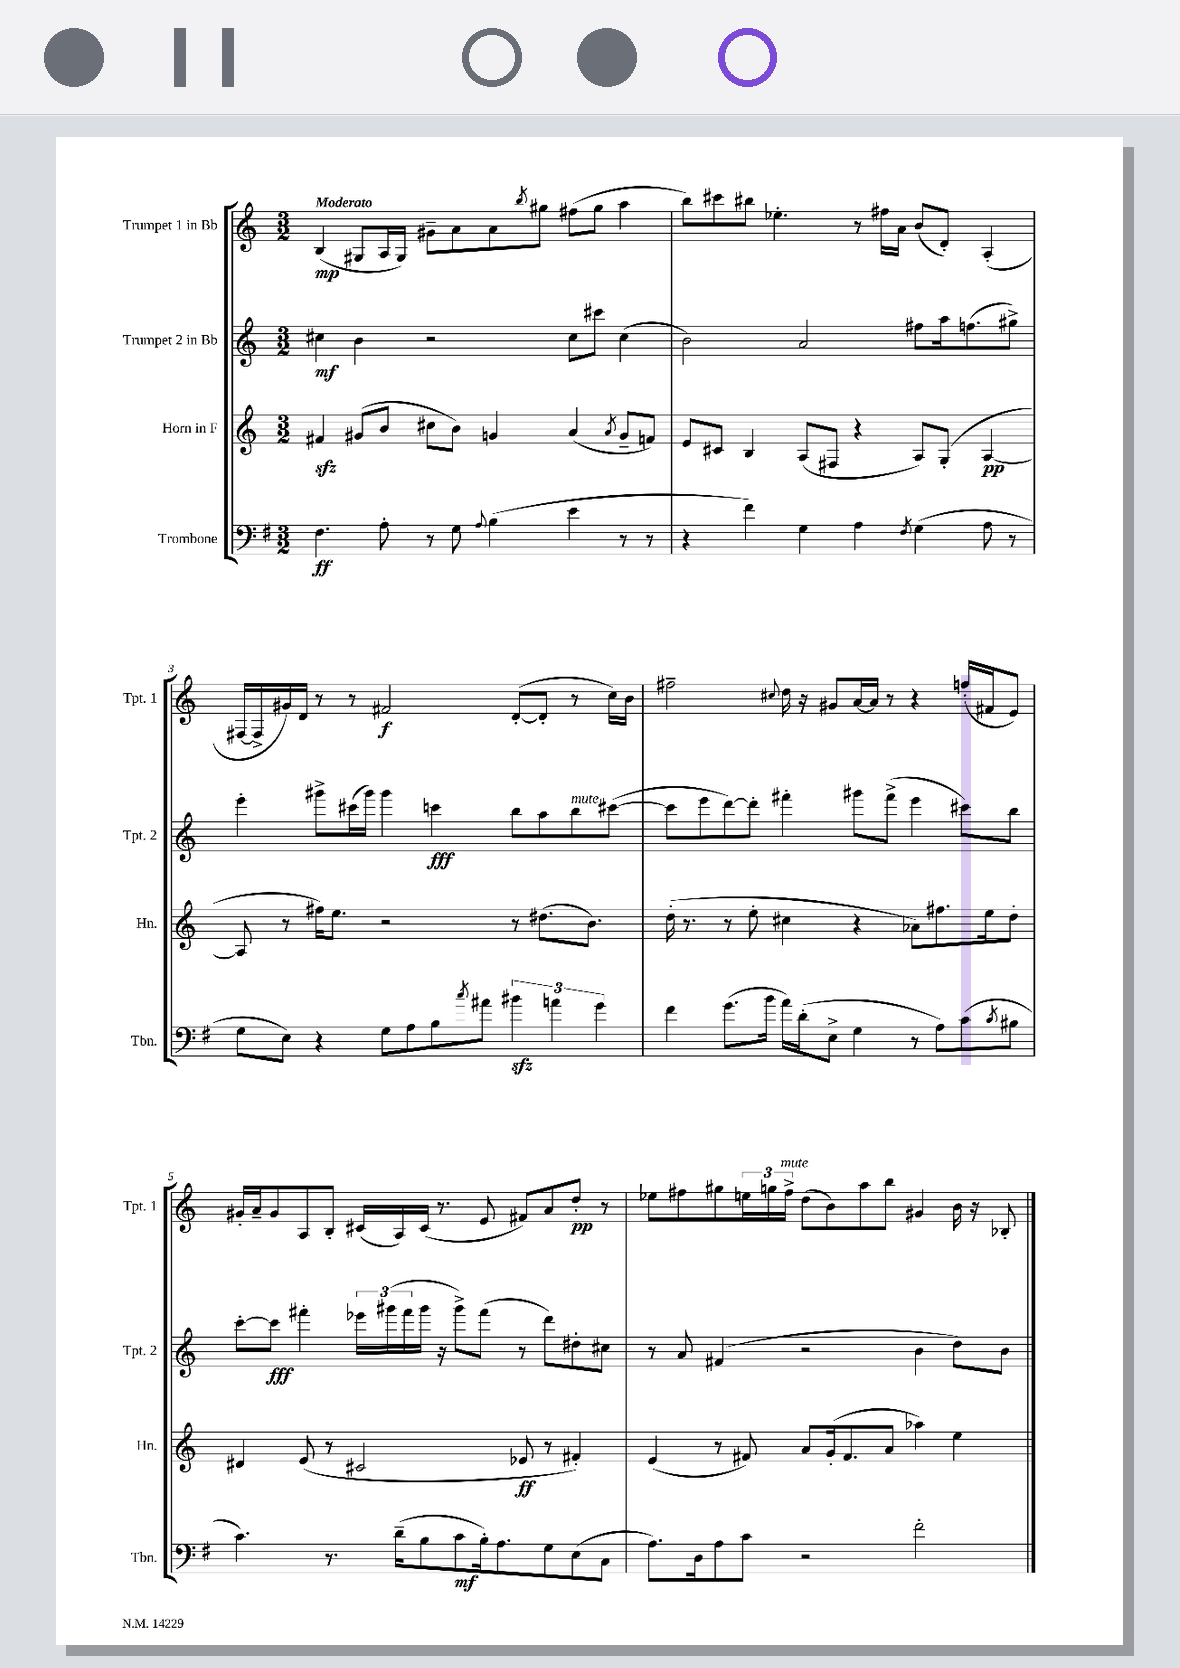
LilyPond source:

<<
\new StaffGroup <<
\new Staff = "s0" \with { instrumentName = "Trumpet 1 in Bb" shortInstrumentName = "Tpt. 1" } {
    \clef treble \key c \major \numericTimeSignature \time 3/2 \tempo "Moderato"
    b4\mp( gis8 a16 gis16) gis'8-- a'8 a'8 \acciaccatura { b''8 } gis''8 fis''8( gis''8 a''4 |
    b''8) cis'''8 bis''8 ees''4.-. r8 fis''16 a'16 b'8( d'8-.) a4-.( |
    fis16~ fis16-> gis'16) d'16 r8 r8 fis'2\f d'8~-.( d'8-. r8 c''16) b'16 |
    fis''2-- \appoggiatura { cis''8 } d''16 r16 gis'8 a'16~ a'16 r8 r4 f''16-.( fis'16 e'8) |
    gis'16-. a'16-- gis'8 a8 b8-. cis'16( a16) cis'16( r8. e'8 fis'8) a'8 d''8-.\pp r8 |
    ees''8 fis''8 gis''8 \tuplet 3/2 { e''16 g''16 fis''16->^\markup { \italic "mute" } } d''8( b'8) a''8 b''8 gis'4 b'16 r16 bes8-. \bar "|." |
}
\new Staff = "s1" \with { instrumentName = "Trumpet 2 in Bb" shortInstrumentName = "Tpt. 2" } {
    \clef treble \key c \major \numericTimeSignature \time 3/2
    cis''4\mf b'4 r2 cis''8 cis'''8 cis''4( |
    b'2) a'2 fis''8 a''16 f''8.( gis''8->) |
    e'''4-. gis'''8-> cis'''16( gis'''16) gis'''4 c'''4\fff b''8 a''8 b''8^\markup { \italic "mute" } cis'''8~( |
    cis'''8 e'''8 d'''8~) d'''8-. fis'''4-. gis'''8 fis'''8->( e'''4 cis'''8) b''8 |
    c'''8~-. c'''8\fff fis'''4-. \tuplet 3/2 { ees'''16 gis'''16( fis'''16 } gis'''16 r16 gis'''8->) fis'''8( r8 d'''8) dis''8-. cis''8 |
    r8 a'8 fis'4( r2 b'4 d''8) b'8 \bar "|." |
}
\new Staff = "s2" \with { instrumentName = "Horn in F" shortInstrumentName = "Hn." } {
    \clef treble \key c \major \numericTimeSignature \time 3/2
    fis'4\sfz gis'8( b'8 cis''8 b'8) g'4 a'4( \acciaccatura { a'8 } g'8-- f'8) |
    e'8 cis'8 b4 a8( fis8 r4 a8) g8-.( a4~\pp |
    a8 r8 fis''16) e''8. r2 r8 dis''8.( b'8.) |
    d''16-.( r8. r8 e''8-. cis''4 r4 aes'8) fis''8. e''16 d''8-. |
    dis'4 e'8( r8 cis'2 ees'8\ff r8 fis'4-.) |
    e'4( r8 fis'8) a'8 g'16-.( fis'8. a'8 aes''4) e''4 \bar "|." |
}
\new Staff = "s3" \with { instrumentName = "Trombone" shortInstrumentName = "Tbn." } {
    \clef bass \key g \major \numericTimeSignature \time 3/2
    fis4.\ff a8-. r8 g8 \appoggiatura { a8 } b4( e'4 r8 r8 |
    r4 fis'4) g4 a4 \acciaccatura { fis8 } g4( a8 r8 |
    g8 e8) r4 g8 a8 b8 \acciaccatura { c''8 } ais'8 \tuplet 3/2 { bis'4\sfz a'4 g'4 } |
    fis'4 g'8.( b'16 a'16) d'16-.( e8-> g4 r8 a8) c'8( \acciaccatura { c'8 } bis8 |
    c'4.) r8. d'16--( b8 c'8\mf b16-.) a8. g8 e8( c8 |
    a8.) d16 a8 c'8 r2 fis'2-. \bar "|." |
}
>>
>>
